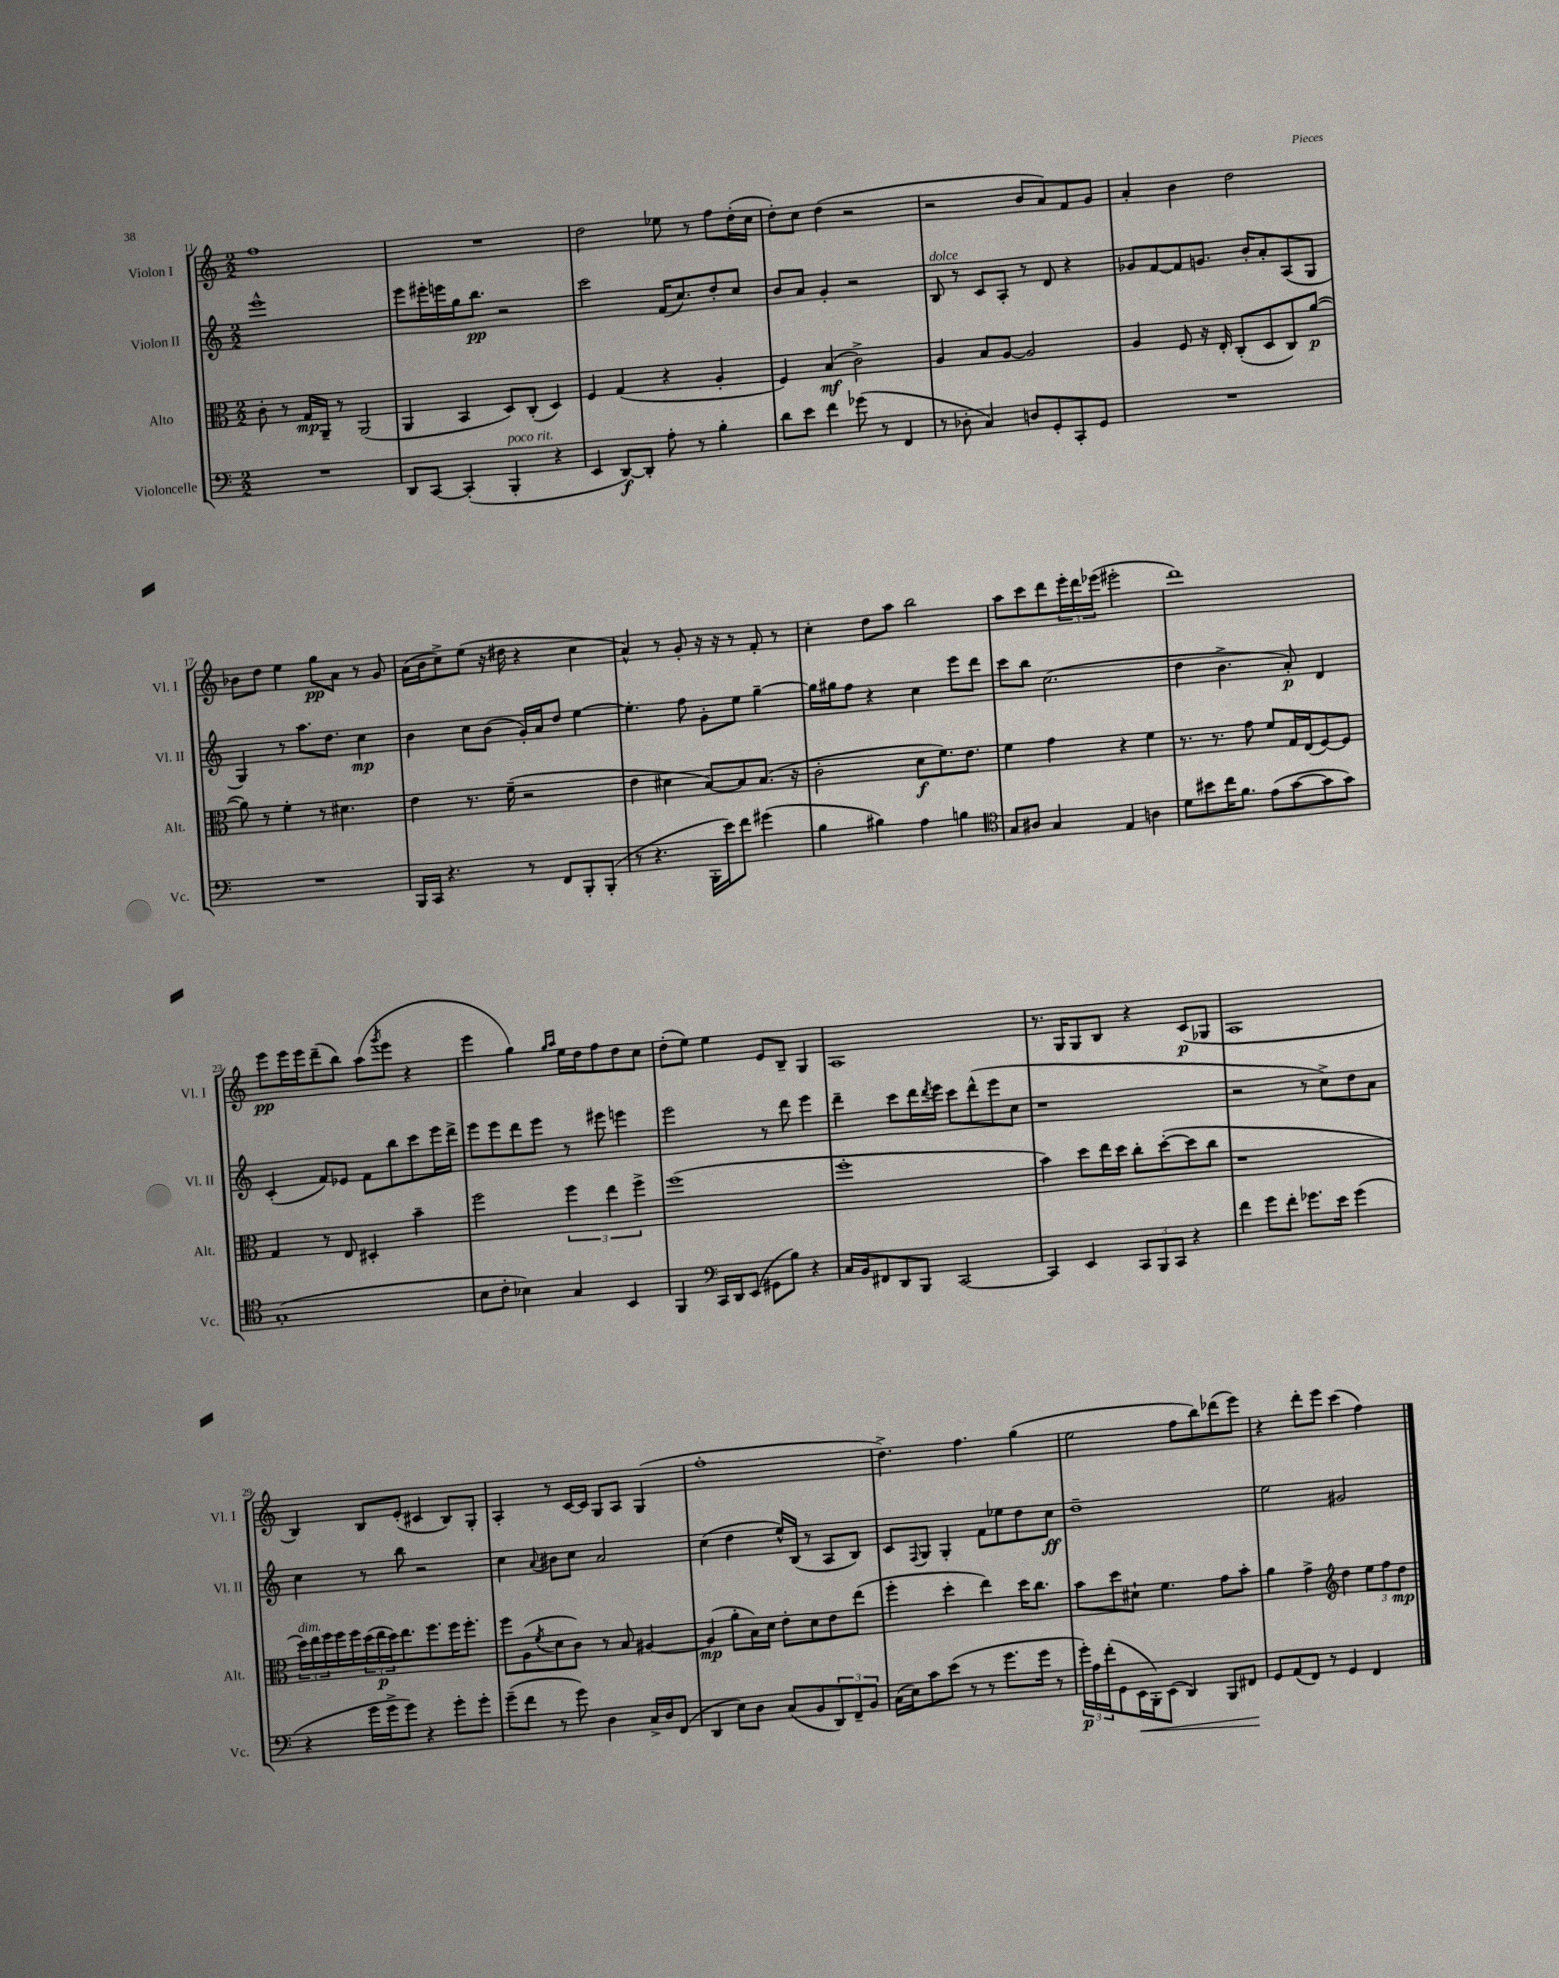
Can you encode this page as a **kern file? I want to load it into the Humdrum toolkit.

**kern	**dynam	**kern	**dynam	**kern	**dynam	**kern	**dynam
*part4	*part4	*part3	*part3	*part2	*part2	*part1	*part1
*staff4	*staff4	*staff3	*staff3	*staff2	*staff2	*staff1	*staff1
*I"Violoncelle	*	*I"Alto	*	*I"Violon II	*	*I"Violon I	*
*I'Vc.	*	*I'Alt.	*	*I'Vl. II	*	*I'Vl. I	*
*clefF4	*	*clefC3	*	*clefG2	*	*clefG2	*
*k[]	*	*k[]	*	*k[]	*	*k[]	*
*M2/2	*	*M2/2	*	*M2/2	*	*M2/2	*
=11	=11	=11	=11	=11	=11	=11	=11
1r	.	8c'\	.	1eee^^	.	1ff	.
.	.	8r	.	.	.	.	.
.	.	16G/LL	mp	.	.	.	.
.	.	16AA~/JJ	.	.	.	.	.
.	.	8r	.	.	.	.	.
.	.	(2AA/	.	.	.	.	.
=12	=12	=12	=12	=12	=12	=12	=12
8DD/L	.	4AA/	.	8eee\L	.	1r	.
[8CC/J	.	.	.	16eee#X'\L	.	.	.
.	.	.	.	16eeen\	.	.	.
(4CC'/]	.	4BB/	.	16gg\J	.	.	.
.	.	.	.	8.bb\J	pp	.	.
!LO:TX:a:i:t=poco rit.	!	!	!	!	!	!	!
4BBB'/	.	8D/L)	.	2r	.	.	.
.	.	(8C'/J	.	.	.	.	.
4r	.	4D/)	.	.	.	.	.
=13	=13	=13	=13	=13	=13	=13	=13
4EE/	.	4F/	.	2ccc\	.	2dd\	.
[8DD/L)	f	(4G/	.	.	.	.	.
8DD'/J]	.	.	.	.	.	.	.
8A'\	.	4r	.	(16f/KL	.	8ee-X\	.
.	.	.	.	8.cc/)	.	.	.
8r	.	.	.	.	.	8r	.
4B'\	.	4A'/	.	8dd'/	.	8ff\L	.
.	.	.	.	8cc/J	.	(16dd'\L	.
.	.	.	.	.	.	16cc\JJ	.
=14	=14	=14	=14	=14	=14	=14	=14
8d\L	.	4F/)	.	8b/L	.	8dd'\L)	.
8e\J	.	.	.	8a/J	.	8cc\J	.
4f\	.	(4B/	mf	4g'/	.	(4dd\	.
(8g-X\	.	2c^\)	.	2r	.	2r	.
8r	.	.	.	.	.	.	.
4FF/	.	.	.	.	.	.	.
=15	=15	=15	=15	=15	=15	=15	=15
!	!	!	!	!LO:TX:a:i:t=dolce	!	!	!
8r	.	4A/	.	8B/	.	2r	.
8D-X'\	.	.	.	8r	.	.	.
4C/)	.	8B/L	.	8c/L	.	.	.
.	.	[8A/J	.	8A'/J	.	.	.
8Dn/L	.	2A/]	.	8r	.	8b/L	.
8GG'/	.	.	.	8d/	.	8a/)	.
8CC'/	.	.	.	4r	.	8f/	.
8GG/J	.	.	.	.	.	8g/J	.
=16	=16	=16	=16	=16	=16	=16	=16
1r	.	4A/	.	8g-X/L	.	4a'/	.
.	.	.	.	[8f/	.	.	.
.	.	8F/	.	8f/]	.	4b\	.
.	.	16r	.	8.gn/J	.	.	.
.	.	16E'/	.	.	.	.	.
.	.	(8C'/L	.	.	.	2dd\	.
.	.	.	.	16b'/KL	.	.	.
.	.	8D/	.	8a'/	.	.	.
.	.	8C/)	.	(8A/	.	.	.
.	.	([8a/J	p	8G/J	.	.	.
!!LO:LB:g=z
=17	=17	=17	=17	=17	=17	=17	=17
1r	.	8a\])	.	4G/)	.	8b-X\L	.
.	.	8r	.	.	.	8dd\J	.
.	.	4f'\	.	8r	.	4ee\	.
.	.	.	.	8.aa\L	.	.	.
.	.	8r	.	.	.	8gg\L	pp
.	.	.	.	8.dd\J	.	.	.
.	.	4.d#X\	.	.	.	8a\J	.
.	.	.	.	4cc\	mp	8r	.
.	.	.	.	.	.	8g/	.
=18	=18	=18	=18	=18	=18	=18	=18
16BBB/LL	.	4e\	.	4b\	.	(16a\LL	.
16CC/JJ	.	.	.	.	.	16b\J	.
4.r	.	.	.	.	.	8cc^\)	.
.	.	8.r	.	8cc\L	.	(8ee\J	.
.	.	.	.	(8b\J	.	16r	.
.	.	(16f~\	.	.	.	16dd#X\	.
8r	.	2r	.	16g'/LL)	.	4r	.
.	.	.	.	16a/J	.	.	.
8FF/L	.	.	.	8dd/J	.	.	.
8BBB'/	.	.	.	[4ee\	.	4cc\	.
(8BBB'/J	.	.	.	.	.	.	.
=19	=19	=19	=19	=19	=19	=19	=19
8r	.	4e\	.	4.ee'\]	.	4a^^/)	.
4.r	.	.	.	.	.	.	.
.	.	4d#X\	.	.	.	8r	.
.	.	.	.	8ff\	.	8g'/	.
16BBB'\LL	.	[8B/L)	.	8g'\L	.	16r	.
16e\J)	.	.	.	.	.	16r	.
8f\J	.	8B/]	.	8ee\J	.	8r	.
(4g#X\	.	(8.B/J	.	[4gg~\	.	8f'/	.
.	.	.	.	.	.	8r	.
.	.	16r	.	.	.	.	.
=20	=20	=20	=20	=20	=20	=20	=20
4B\	.	2c'\	.	16gg\LL]	.	4cc'\	.
.	.	.	.	16gg#X\J	.	.	.
.	.	.	.	8ff\J	.	.	.
4B#X\)	.	.	.	4r	.	8dd\L	.
.	.	.	.	.	.	8aa\J	.
4A\	.	8d\L	f	4cc\	.	2bb\	.
.	.	8.f\)	.	.	.	.	.
4Bn\	.	.	.	8eee\L	.	.	.
.	.	8.e\J	.	.	.	.	.
.	.	.	.	8ddd\J	.	.	.
=21	=21	=21	=21	=21	=21	=21	=21
*clefC4	*	*	*	*	*	*	*
8G/L	.	4f\	.	8ccc\L	.	8aa\L	.
8A#X/J	.	.	.	8bb\J	.	8ccc\	.
4G/	.	4g\	.	(2.cc\	.	8ddd\	.
.	.	.	.	.	.	24eee'\L	.
.	.	.	.	.	.	24ddd\	.
.	.	.	.	.	.	(24eee-X\JJ	.
4E/	.	4r	.	.	.	2eee#X'\	.
4An\	.	4f\	.	.	.	.	.
=22	=22	=22	=22	=22	=22	=22	=22
8d\L	.	8.r	.	4dd\	.	1ddd)	.
8b#X\	.	.	.	.	.	.	.
.	.	8.r	.	.	.	.	.
16cc\K	.	.	.	4.b^\	.	.	.
8.f\J	.	.	.	.	.	.	.
.	.	8g\	.	.	.	.	.
(8e\L	.	8f/L	.	.	.	.	.
[8g\	.	16G/L	.	8a'/)	p	.	.
.	.	(16E/J	.	.	.	.	.
8g\]	.	[8F/)	.	4d/	.	.	.
8g\J)	.	8F/J]	.	.	.	.	.
!!LO:LB:g=z
=23	=23	=23	=23	=23	=23	=23	=23
(1G'	.	4G/	.	(4c'/	.	8eee\L	pp
.	.	.	.	.	.	16eee\L	.
.	.	.	.	.	.	16eee\J	.
.	.	8r	.	8f/L)	.	(8ddd~\	.
.	.	8E/	.	8e-X/J	.	8bb\J)	.
.	.	4D#X'/	.	8f\L	.	(8aa\L	.
.	.	.	.	.	.	8qggg/	.
.	.	.	.	8bb\	.	8eee\J	.
.	.	4b~\	.	8ccc\	.	4r	.
.	.	.	.	16eee\L	.	.	.
.	.	.	.	16ddd^\JJ	.	.	.
=24	=24	=24	=24	=24	=24	=24	=24
8B\L	.	2ff\	.	8eee\L	.	4eee\	.
8c'\J	.	.	.	8eee\	.	.	.
4B-X\)	.	.	.	8ddd\	.	4gg\)	.
.	.	.	.	8eee\J	.	.	.
.	.	.	.	.	.	16qqgg/LL	.
.	.	.	.	.	.	16qqaa/JJ	.
4G/	.	6ff\	.	8r	.	16ee\LL	.
.	.	.	.	.	.	16dd\J	.
.	.	.	.	8eee#X\	.	8ff\	.
.	.	6ee\	.	.	.	.	.
4BB/	.	.	.	4eeen\	.	8dd\	.
.	.	6ff^\	.	.	.	.	.
.	.	.	.	.	.	8cc\J	.
=25	=25	=25	=25	=25	=25	=25	=25
4FF/	.	(1ff	.	2eee\	.	(8dd'\L	.
.	.	.	.	.	.	8ee\J)	.
*clefF4	*	*	*	*	*	*	*
16CC/LL	.	.	.	.	.	4ee\	.
16DD/J	.	.	.	.	.	.	.
(8EE/J	.	.	.	.	.	.	.
8GG#X\L	.	.	.	8r	.	8e/L	.
8B\J)	.	.	.	8ddd\	.	8B~/J	.
4r	.	.	.	4eee\	.	4G/	.
=26	=26	=26	=26	=26	=26	=26	=26
16C/LL	.	1ff'	.	4ddd~\	.	1A	.
16BB/J	.	.	.	.	.	.	.
8FF#X/	.	.	.	.	.	.	.
8DD/	.	.	.	8ccc\L	.	.	.
8BBB/J	.	.	.	16ddd\L	.	.	.
.	.	.	.	8qddd/	.	.	.
.	.	.	.	16eee\JJ	.	.	.
[2CC/	.	.	.	8ccc\L	.	.	.
.	.	.	.	(8ddd^^\	.	.	.
.	.	.	.	8eee\	.	.	.
.	.	.	.	8cc\J	.	.	.
=27	=27	=27	=27	=27	=27	=27	=27
4CC/]	.	4b\)	.	1r	.	8.r	.
.	.	.	.	.	.	16G/KL	.
4EE/	.	8dd\L	.	.	.	8G/	.
.	.	16ee\L	.	.	.	8B/J	.
.	.	16dd\JJ	.	.	.	.	.
12CC/L	.	8cc'\L	.	.	.	4r	.
12BBB/	.	.	.	.	.	.	.
.	.	([8dd'\	.	.	.	.	.
12CC/J	.	.	.	.	.	.	.
4r	.	8dd\]	.	.	.	(8c/L	p
.	.	8cc\J	.	.	.	8G-X/J	.
=28	=28	=28	=28	=28	=28	=28	=28
4f\	.	1r	.	2r	.	1A	.
8g\L	.	.	.	.	.	.	.
8f'\J	.	.	.	.	.	.	.
8.g-X\L	.	.	.	8r	.	.	.
.	.	.	.	8cc^\L)	.	.	.
16e\Jk	.	.	.	.	.	.	.
(4g-\	.	.	.	8dd\	.	.	.
.	.	.	.	8a\J	.	.	.
!!LO:LB:g=z
=29	=29	=29	=29	=29	=29	=29	=29
!	!	!LO:TX:a:i:t=dim.	!	!	!	!	!
4r	.	24dd\LL)	.	4cc\	.	4B/)	.
.	.	24ee\	.	.	.	.	.
.	.	24ff\	.	.	.	.	.
.	.	16ff\	.	.	.	.	.
.	.	16ff\	.	.	.	.	.
16g\LL	.	(24dd\	.	8r	.	8B/L	.
.	.	24ee\	p	.	.	.	.
16g^\J	.	.	.	.	.	.	.
.	.	24dd\J)	.	.	.	.	.
8g\J)	.	8.ee\	.	8bb\	.	(8e'/J	.
4r	.	.	.	2r	.	4c#X/	.
.	.	8.ff\	.	.	.	.	.
8g'\L	.	16ff\K	.	.	.	8B/L)	.
.	.	8.ff'\J	.	.	.	.	.
8g'\J	.	.	.	.	.	8G'/J	.
=30	=30	=30	=30	=30	=30	=30	=30
(8g~\L	.	8ff\L	.	4cc\	.	4A'/	.
8f\J	.	(8A\	.	.	.	.	.
.	.	8qf/	.	8qqa/	.	.	.
8r	.	8d\	.	8b#X\L	.	8r	.
8g\)	.	8c\J)	.	8cc\J	.	[16c/LL	.
.	.	.	.	.	.	16c/JJ]	.
4D\	.	8r	.	2a/	.	8G/L	.
.	.	8B/	.	.	.	8A/J	.
16C^/LL	.	[4A#X/	.	.	.	(4G/	.
16D/J	.	.	.	.	.	.	.
(8FF/J	.	.	.	.	.	.	.
=31	=31	=31	=31	=31	=31	=31	=31
4DD/	.	(4A#/]	mp	(4cc\	.	1ff'	.
8E\L)	.	8a'\L	.	4dd\	.	.	.
8D\J	.	16B\L)	.	.	.	.	.
.	.	16d\JJ	.	.	.	.	.
(8C/L	.	8e'\L	.	16ee^^/LL)	.	.	.
.	.	.	.	(16B/JJ	.	.	.
8BB/	.	8d\	.	8r	.	.	.
12DD/)	.	8e\	.	8A/L	.	.	.
12FF~/	.	.	.	.	.	.	.
.	.	(8ee\J	.	8B/J)	.	.	.
12BB/J	.	.	.	.	.	.	.
=32	=32	=32	=32	=32	=32	=32	=32
(16C\LL	.	4ff'\	.	8c/L	.	4.dd^\)	.
16E\J)	.	.	.	.	.	.	.
.	.	.	.	8qqF/	.	.	.
8c\	.	.	.	8G/J	.	.	.
(8e\J	.	4dd'\	.	4G'/	.	.	.
8r	.	.	.	.	.	4.ff\	.
8r	.	4ee\)	.	8f\L	.	.	.
8.g\L	.	.	.	8ee-X\	.	.	.
.	.	16dd\KL	.	8dd\	.	(4gg\	.
16g\Jk	.	8.cc\J	.	.	.	.	.
8r	.	.	.	8cc\J	ff	.	.
=33	=33	=33	=33	=33	=33	=33	=33
24g'\LL)	p	8b\L	.	1dd~	.	2ee\	.
24A\	.	.	.	.	.	.	.
(24f'\J	.	.	.	.	.	.	.
8GG\	.	8dd\	.	.	.	.	.
!	!LO:HP:b	!	!	!	!	!	!
16EE\L	<	8d#X`\J	.	.	.	.	.
16BBB'\J)	.	.	.	.	.	.	.
(8EE\J	.	4.f\	.	.	.	.	.
4DD/)	.	.	.	.	.	8ff\L	.
.	.	.	.	.	.	8bb\)	.
8BBB/L	.	8g\L	.	.	.	(8ddd-X\	.
8FF#X/J	.	8b'\J	.	.	.	8eee\J)	.
.	[	.	.	.	.	.	.
=34	=34	=34	=34	=34	=34	=34	=34
8GG/L	.	4a\	.	2ee\	.	4r	.
(8AA/	.	.	.	.	.	.	.
8FF/J)	.	4g^\	.	.	.	8ddd'\L	.
8r	.	.	.	.	.	8eee\J	.
*	*	*clefG2	*	*	*	*	*
4GG/	.	4dd\	.	2g#X/	.	(4ccc\	.
4FF/	.	12ee\L	.	.	.	4ff\)	.
.	.	12ff\	.	.	.	.	.
.	.	12dd\J	mp	.	.	.	.
==	==	==	==	==	==	==	==
*-	*-	*-	*-	*-	*-	*-	*-
